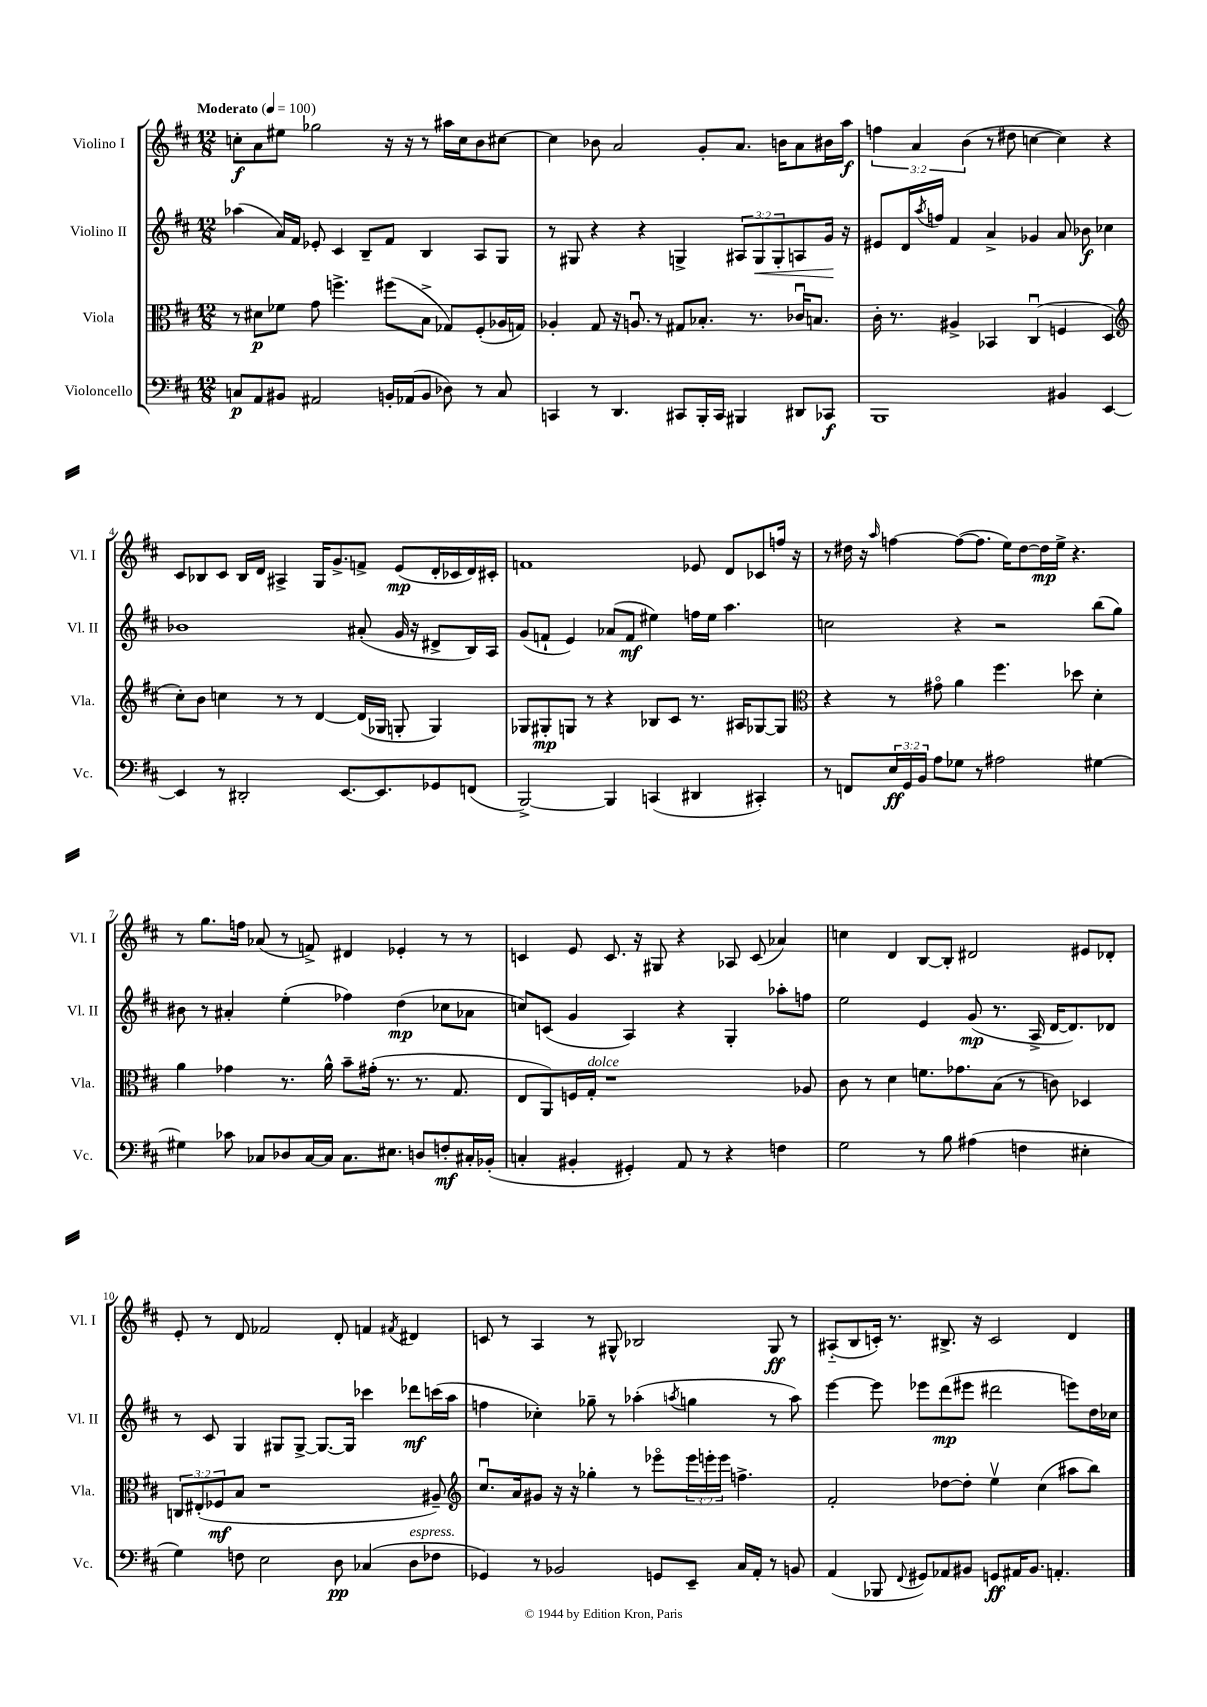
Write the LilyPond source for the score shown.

<<
\new StaffGroup <<
\new Staff = "s0" \with { instrumentName = "Violino I" shortInstrumentName = "Vl. I" } {
    \clef treble \key d \major \numericTimeSignature \time 12/8 \override Staff.TupletNumber.text = #tuplet-number::calc-fraction-text \tempo "Moderato" 4 = 100
    c''8-.\f a'8 eis''8 ges''2 r16 r16 r8 ais''16 c''16 b'8 cis''8~ |
    cis''4 bes'8 a'2 g'8-. a'8. b'16 a'8 bis'16 a''16\f |
    \tuplet 3/2 { f''4 a'4 b'4( } r8 dis''8 c''4~ c''4) r4 |
    cis'8 bes8 cis'8 bes16 d'16 ais4-> g16 g'8.-> f'8-> e'8\mp( d'16-. ces'16 d'16) cis'16-. |
    f'1 ees'8 d'8 ces'8 f''16 r16 |
    r8 dis''16 r16 \grace { a''16 } f''4~ f''8~( f''8. e''16) dis''8~ dis''16\mp e''16-> r4. |
    r8 g''8. f''16 aes'8( r8 f'8->) dis'4 ees'4-. r8 r8 |
    c'4 e'8 c'8. r16 gis8 r4 aes8 c'8( aes'4) |
    c''4 d'4 b8~ b8-. dis'2 eis'8 des'8-. |
    e'8-. r8 d'8 fes'2 d'8-. f'4 \acciaccatura { fis'8 } dis'4 |
    c'8 r8 a4 r8 gis8-^ bes2 gis8\ff r8 |
    ais8-_( b8 c'16-.) r8. bis8.-> r16 c'2 d'4 \bar "|." |
}
\new Staff = "s1" \with { instrumentName = "Violino II" shortInstrumentName = "Vl. II" } {
    \clef treble \key d \major \numericTimeSignature \time 12/8 \override Staff.TupletNumber.text = #tuplet-number::calc-fraction-text
    aes''4( a'16) fis'16 ees'8-. cis'4 b8-- fis'8 b4 a8 g8 |
    r8 gis8 r4 r4 g4-> \tuplet 3/2 { ais8 g8\< g8-. } a8 g'16\! r16 |
    eis'8 d'16 \acciaccatura { a''8 } f''16 fis'4 a'4-> ges'4 a'8 bes'8\f ces''4 |
    bes'1 ais'8-.( g'16 r16 dis'8-> b16) a16 |
    g'8( f'8-! e'4) aes'8( f'8\mf eis''4) f''16 eis''16 a''4. |
    c''2 r4 r2 b''8( g''8) |
    bis'8 r8 ais'4-. e''4-.( fes''4) d''4\mp( ces''8 aes'8 |
    c''8) c'8( g'4 a4) r4 g4-. aes''8-. f''8 |
    e''2 e'4 g'8\mp( r8. a16-> d'16~ d'8.) des'8 |
    r8 cis'8 g4 gis8 gis8~-> gis8.~ gis16 ces'''4 des'''8\mf c'''16( a''16 |
    f''4 ces''4-.) ges''8-- r8 aes''4-.( \acciaccatura { a''8 } g''4 r8 a''8) |
    e'''4~ e'''8 ees'''8 d'''8\mp( eis'''8 dis'''2 e'''8) d''16 ces''16 \bar "|." |
}
\new Staff = "s2" \with { instrumentName = "Viola" shortInstrumentName = "Vla." } {
    \clef alto \key d \major \numericTimeSignature \time 12/8 \override Staff.TupletNumber.text = #tuplet-number::calc-fraction-text
    r8 dis'8\p fes'8 g'8 f''4.-> fis''8( b8-> ges8) fis8-.( aes16 g16) |
    aes4-. g8 r16 a8.\downbow r8 gis8 bes8.-. r8. ces'16\downbow b8. |
    cis'16-. r8. ais4-> bes,4 cis4\downbow( f4 d4 |
    \clef treble cis''8-.) b'8 c''4 r8 r8 d'4~ d'16( ges16 g8-. g4) |
    ges8 gis8-.\mp g8 r8 r4 bes8 cis'8 r8. ais16 ges8~ ges8 |
    \clef alto r4 r8 gis'8\flageolet a'4 fis''4. des''8 d'4-. |
    a'4 ges'4 r8. a'16-^ b'8-- gis'16-.( r8. r8. g8. |
    e8 a,8) f16 g16-.^\markup { \italic "dolce" } r1 aes8 |
    cis'8 r8 d'4 f'8. ges'8. b8( r8 c'8) des4 |
    \tuplet 3/2 { c8 eis8-.( fes8\mf } b8 r1 ais8--) |
    \clef treble cis''8.\downbow a'16 gis'8 r16 r16 ges''4-. r8 ees'''8\flageolet \tuplet 3/2 { ees'''16 e'''16-. e'''16 } f''4.-> |
    fis'2-. des''8~ des''8-. e''4\upbow cis''4( ais''8 b''8) \bar "|." |
}
\new Staff = "s3" \with { instrumentName = "Violoncello" shortInstrumentName = "Vc." } {
    \clef bass \key d \major \numericTimeSignature \time 12/8 \override Staff.TupletNumber.text = #tuplet-number::calc-fraction-text
    c8\p a,8 bis,8 ais,2 b,16-. aes,16( b,8 des8) r8 c8 |
    c,4 r8 d,4. cis,8 b,,16-. cis,16 bis,,4 dis,8 ces,8\f |
    b,,1 bis,4 e,4~ |
    e,4 r8 dis,2-. e,8.~ e,8. ges,8 f,8( |
    b,,2~->) b,,4 c,4( dis,4 cis,4-.) |
    r8 f,8 \tuplet 3/2 { e16\ff g,16 b,16 } a8 ges8 r8 ais2 gis4~ |
    gis4 ces'8 ces8 des8 ces16~ ces16 ces8. eis8. d8 f8-.\mf cis16-. bes,16-.( |
    c4-. bis,4-. gis,4-.) a,8 r8 r4 f4 |
    g2 r8 b8 ais4( f4 eis4-. |
    g4) f8 e2 d8\pp ces4( d8^\markup { \italic "espress." } fes8 |
    ges,4) r8 bes,2 g,8 e,8-- cis16 a,16-. r8 b,8 |
    a,4( bes,,8 \appoggiatura { fis,8 } gis,8) aes,8 bis,8 g,8\ff ais,16 bis,8. a,4.-. \bar "|." |
}
>>
>>
